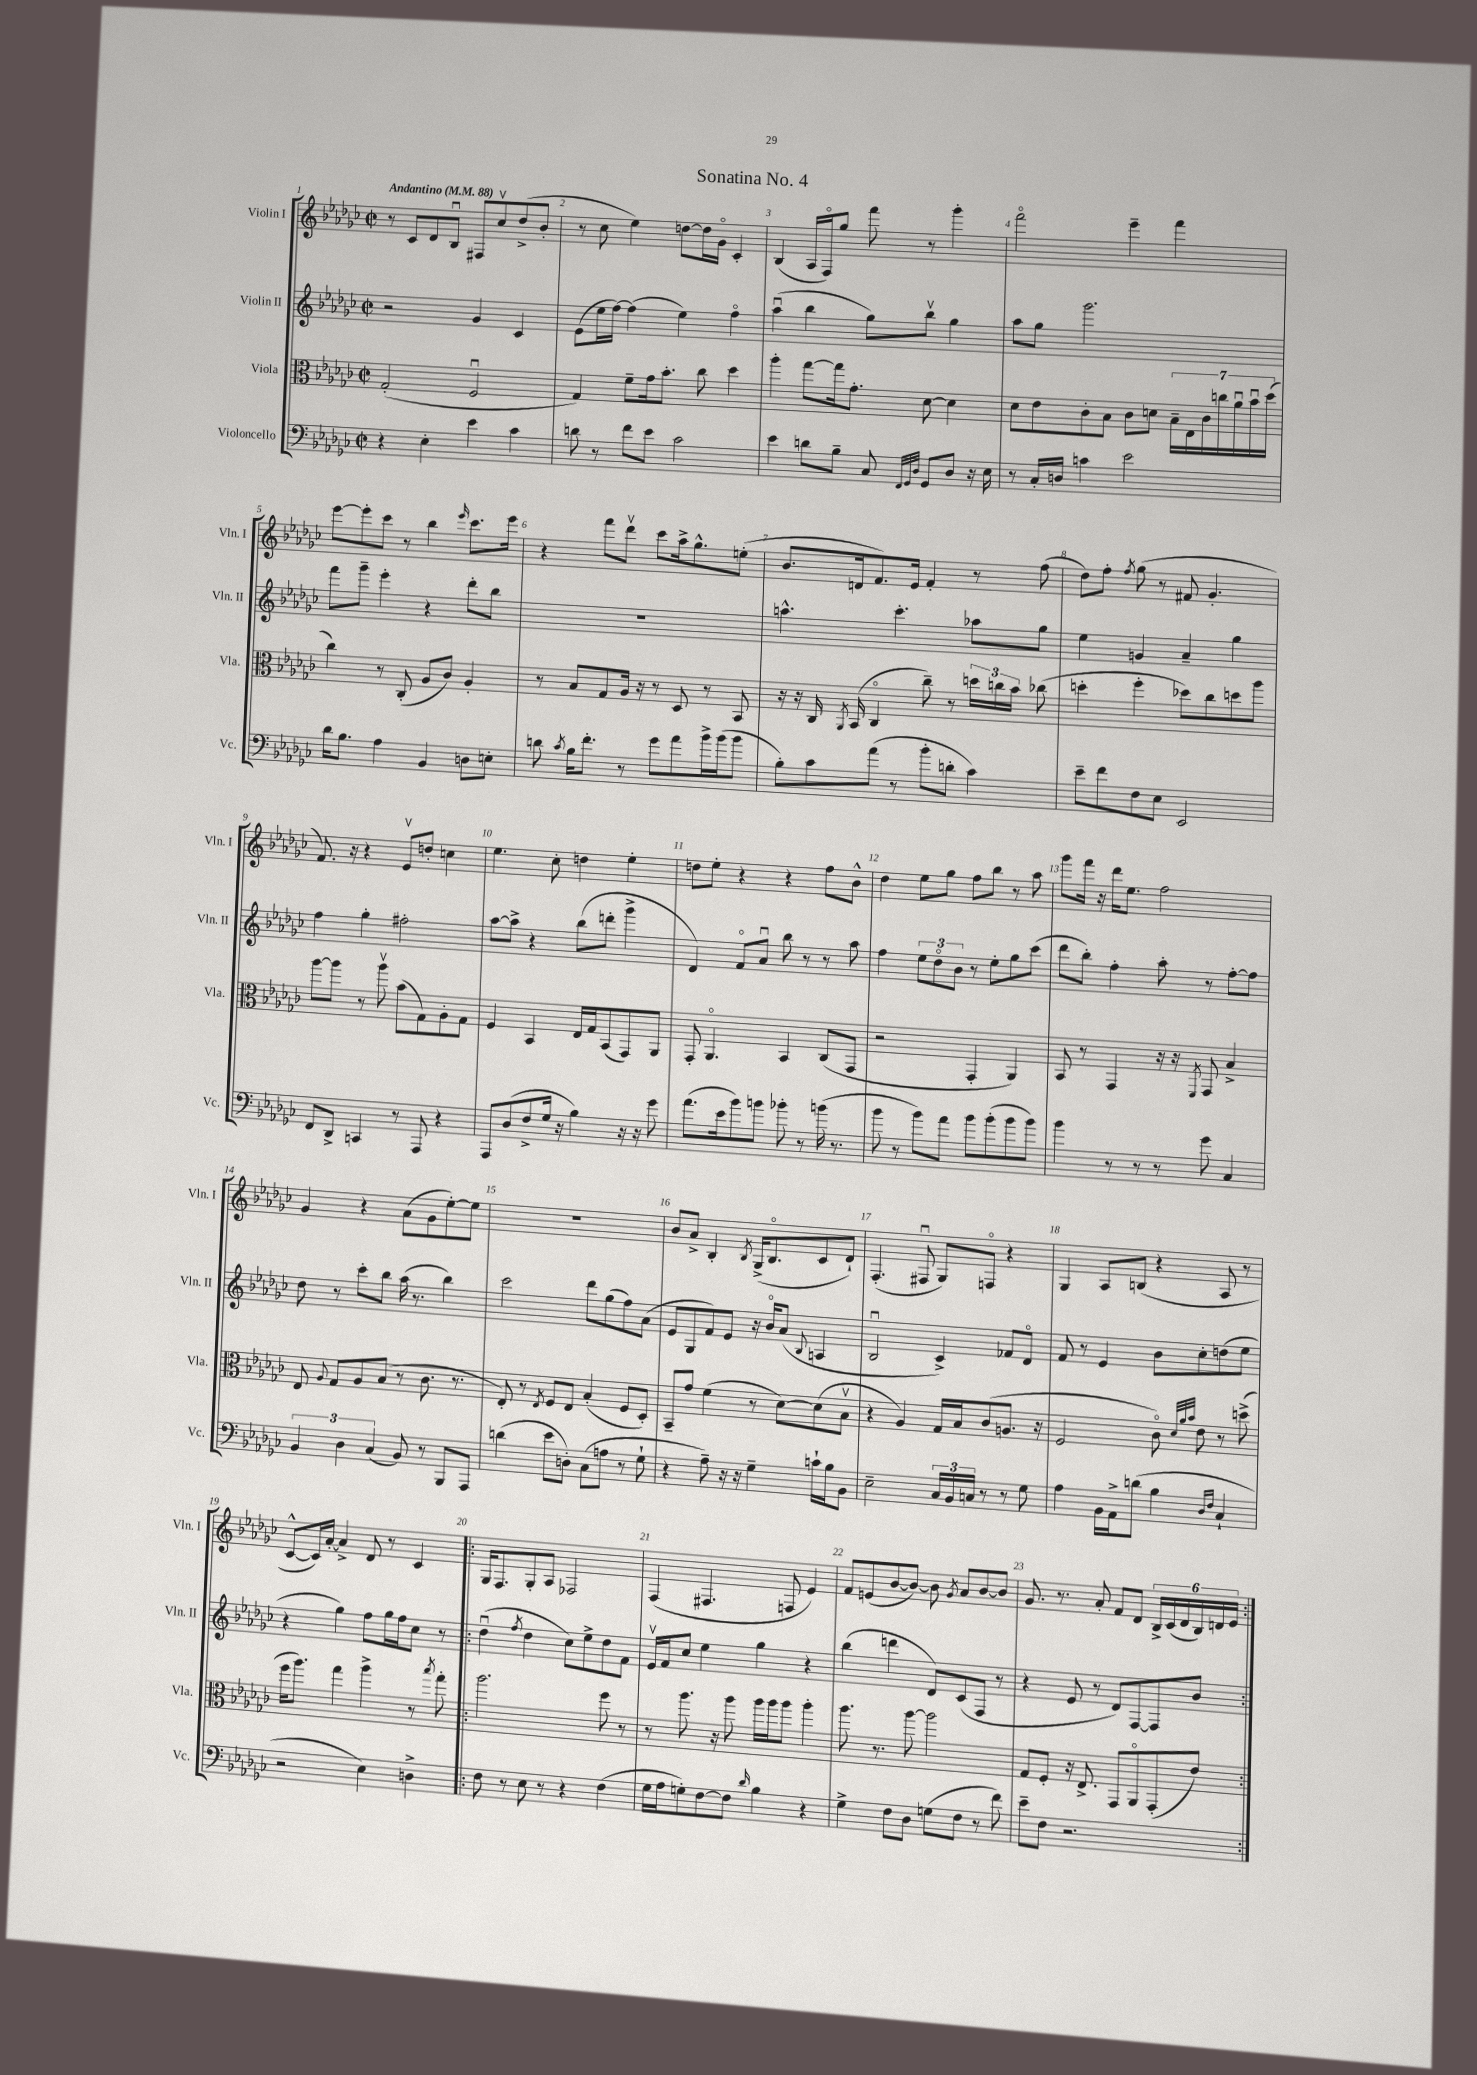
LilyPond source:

\header { title = "Sonatina No. 4" }
<<
\new StaffGroup <<
\new Staff = "s0" \with { instrumentName = "Violin I" shortInstrumentName = "Vln. I" } {
    \clef treble \key ges \major \defaultTimeSignature \time 2/2 \tempo "Andantino" 4 = 88
    \autoBeamOff r8 ces'8[ des'8 bes8]\downbow fis8[ ces''8\upbow des''8->( bes'8]-. |
    r8 ces''8 ees''4) d''8[~ d''16 ges'16]\flageolet ces'4-. |
    bes4( aes16[ f16\flageolet) ges''8] f'''8 r8 ges'''4-. |
    f'''2\flageolet ees'''4-- f'''4 |
    ees'''8[~ ees'''8-. ces'''8] r8 bes''4 \grace { ees'''16 } ces'''8.[ ees'''16] |
    r4 f'''8[ des'''8]\upbow ces'''8[ aes''16-> ges''8.-^ e''8]-.( |
    bes'8.[ d'16 f'8.) ees'16] f'4-. r8 f''8( |
    des''8[) f''8]-. \acciaccatura { f''8 } ges''8( r8 fis'8 ges'4.-. |
    f'8.) r16 r4 ees'8[\upbow d''8]-. c''4 |
    ees''4. ces''8-. d''4 ees''4-. |
    d''8[ ees''8]-. r4 r4 f''8[ bes'8]-^ |
    des''4 ees''8[ ges''8] f''8[ bes''8] r8 aes''8 |
    ges'''8[ f'''16] r16 des'''16[ ees''8.] f''2 |
    ges'4 r4 aes'8[( ges'8 ees''8~-.) ees''8] |
    R1 |
    bes'8[ aes'8]-> bes4-. \acciaccatura { bes8 } ges16[->( bes8.\flageolet ces'8 des'8]-!) |
    f4.-.( fis8\downbow ges8[) f8]\flageolet r4 |
    ges4 aes8[ b8]( r4 aes8 r8 |
    ces'8[~-^ ces'16) aes'16]~-. aes'4-> des'8 r8 ces'4 |
    \repeat volta 2 { ges16[ f8. ges8-. aes8] fes2 |
    f4( fis4. f8 ees'4) |
    f'8[ e'8( bes'8~ bes'8]~) bes'8 \acciaccatura { ges'8 } aes'8[ bes'8~ bes'8] |
    ges'8. r8. aes'8-. f'8[ des'8] \tuplet 6/4 { bes16[-> ces'16( des'16 bes16) d'16 ees'16] } | }
}
\new Staff = "s1" \with { instrumentName = "Violin II" shortInstrumentName = "Vln. II" } {
    \clef treble \key ges \major \defaultTimeSignature \time 2/2
    \autoBeamOff r2 ges'4 ces'4 |
    ees'8[( ees''16 f''16]~) f''4( ees''4) f''4\flageolet |
    aes''4\downbow( bes''4 ges''8[) bes''8]\upbow ges''4 |
    aes''8[ ges''8] ges'''2. |
    f'''8[ ges'''8]-- ees'''4-. r4 des'''8[-. bes''8] |
    R1 |
    a''4.-^ ces'''4.-. aes''8[ ges''8] |
    ees''4 g'4 aes'4-- ges''4 |
    f''4 ges''4-. fis''2-. |
    aes''8[~ aes''8]-> r4 bes''8[( d'''8]-. ges'''4-> |
    des'4) f'8[\flageolet aes'8]\downbow bes''8 r8 r8 aes''8 |
    f''4 \tuplet 3/2 { ees''8[ des''8\flageolet bes'8] } r8 ees''8[-. ges''8 ces'''8]( |
    des'''8[ bes''8]-.) f''4-. aes''8-. r8 f''8[~-. f''8] |
    des''8 r8 ces'''8[-. bes''8] aes''16( r8. bes''4) |
    ces'''2 des'''8[ ges''8( f''8) aes'8]( |
    ees'8[ ges8 f'8) ees'8] r16 bes'16[\flageolet aes'8]( \appoggiatura { bes8 } a4 |
    bes2\downbow ces'4->) fes'8[ des'8]\flageolet |
    f'8 r8 ees'4 bes'8[ ces''8-. d''8( ees''8] |
    r4 ges''4) f''8[ ges''16 f''16 ces''8] r8 |
    \repeat volta 2 { des''4\downbow( \acciaccatura { f''8 } des''4 ces''8[) ees''8-> des''8 f'8] |
    ees'16[\upbow f'16 ces''8] ees''4 ges''4 r4 |
    bes''4( d'''4 des'8[) ces'8( f8] r8 |
    r4 ees'8 r8 des'8[) f8~ f8 bes'8] | }
}
\new Staff = "s2" \with { instrumentName = "Viola" shortInstrumentName = "Vla." } {
    \clef alto \key ges \major \defaultTimeSignature \time 2/2
    \autoBeamOff ges2-.( f2\downbow |
    ges4) f'8[-- ges'16 bes'8.]-. ces''8 des''4 |
    aes''4-. ges''8[~ ges''16 ges'8.]-. des'8~ des'4 |
    des'8[ ees'8 ces'8-. bes8] ces'8[ d'8] \tuplet 7/4 { bes16[-- ees16 ces'16 c''16 aes'16\downbow bes'16\downbow des''16]( } |
    ces''4) r8 ces8-.( aes8[ ces'8]) aes4-. |
    r8 bes8[ ges8 aes16] r16 r8 des8 r8 bes,8 |
    r16 r16 ces16 \acciaccatura { aes,8 } bes,16( ces4\flageolet ces''8--) r8 \tuplet 3/2 { d''16[ c''16 bes'16] } ces''8( |
    d''4-. f''4-. des''8[) ces''8 d''8 aes''8] |
    aes''8[~ aes''8] r8 aes''8\upbow bes'8[( ges8) aes8-. ges8] |
    f4 bes,4 ees16[ ges16 bes,8( ges,8) aes,8] |
    ges,8-. aes,4.\flageolet bes,4 ces8[( ges,8] |
    r2 ges,4-. aes,4) |
    bes,8 r8 ges,4 r16 r16 \acciaccatura { f,8 } ges,8 bes4-> |
    ees8 \appoggiatura { aes8 } ges8[ aes8 bes8]( r8 ces'8. r8. |
    ees8-.) r8 \acciaccatura { ees8 } f8[ ees8] bes4-.( f8[ des8]-.) |
    bes,8[-- ges'8] f'4( r8 des'8[~) des'8( bes8]\upbow |
    r4 aes4) ges16[ bes16 ces'8( a8.] r16 |
    f2 ces'8\flageolet) \grace { des'32[ aes'32 bes'32] } ees'8 r8 d''8->( |
    f''16[ aes''8.]) ges''4 aes''4-> r8 \acciaccatura { bes''8 } ges''8-. |
    \repeat volta 2 { aes''2. f''8 r8 |
    r8 aes''8. r16 aes''8 aes''16[ aes''16 aes''8] aes''4-. |
    aes''8. r8. aes''8~ aes''2 |
    ges8[ f8]-. r16 ees8.-> ges,8[ aes,8\flageolet ges,8-.( ees'8]) | }
}
\new Staff = "s3" \with { instrumentName = "Violoncello" shortInstrumentName = "Vc." } {
    \clef bass \key ges \major \defaultTimeSignature \time 2/2
    \autoBeamOff r4 ees4-. ees'4 ces'4 |
    d'8 r8 f'8[ ees'8] ces'2 |
    ees'4 d'8[ bes8]-- ces8 \grace { f,32[ ges,32 des32] } ges,8[ des8] r16 ees16 |
    r8 ces16[-. d16] c'4 ees'2 |
    des'16[ bes8.] aes4 bes,4 d8[ e8]-. |
    d'8 \acciaccatura { ces'8 } bes16[ f'8.]-. r8 ges'8[ aes'8 bes'16-> bes'16( bes'8] |
    bes8[-.) ces'8 aes'8]( r8 bes'8[-. d'8]-. ces'4) |
    ees'8[-- f'8 f8 ees8] ees,2 |
    f,8[ des,8]-> c,4 r8 aes,,8 r4 |
    aes,,8[ des8( f8-> ges16] r16 bes4) r16 r16 ges'8 |
    aes'8.[( ees'16 bes'8) b'8] bes'8-. r8 b'16( r8. |
    bes'8 r8 bes'8[) aes'8] bes'8[ bes'8-.( bes'8 bes'8]) |
    bes'4 r8 r8 r8 ges'8 ces4 |
    \tuplet 3/2 { bes,4 des4 ces4( } bes,8) r8 bes,,8[ aes,,8] |
    d'4( ees'8[ d8]-.) ces8[( a8] r8 ges8-! |
    r4 aes8--) r16 r16 ges4-- c'16[-! bes16 bes,8] |
    ees2-- \tuplet 3/2 { ces16[ bes,16 c16] } r8 r8 ges8 |
    aes4 bes,16[ aes,16-> d'8]( bes4 \grace { des16[ f16] } ces4-! |
    r2 ees4) d4-> |
    \repeat volta 2 { f8 r8 ees8 r8 r4 f4( |
    ges16[ aes16 g8-.) f8~ f8] \grace { des'16 } bes4 r4 |
    ges4-> f8[ des8] g8[( f8] r8 f'8) |
    ees'8[-- f8] r2. | }
}
>>
>>
\layout { \context { \Score \override BarNumber.break-visibility = ##(#f #t #t) barNumberVisibility = #all-bar-numbers-visible } }
